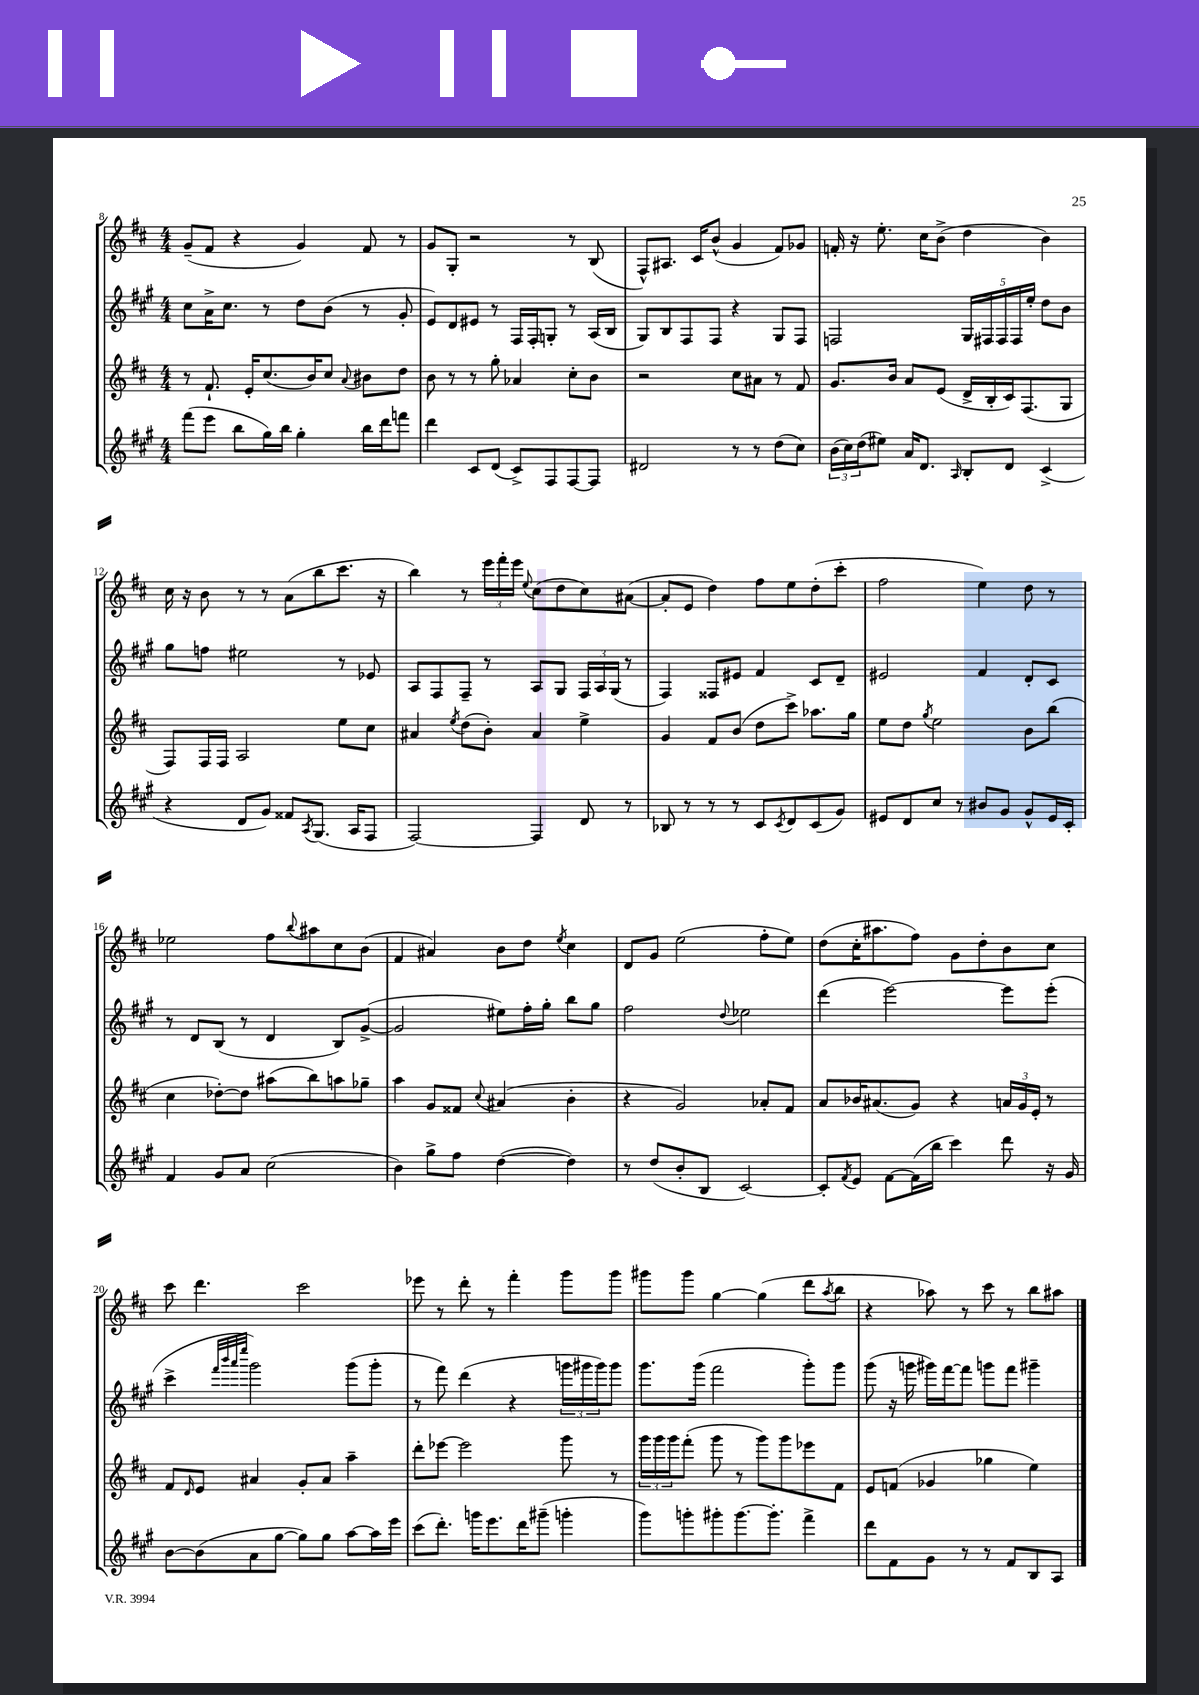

**kern	**kern	**kern	**kern
*staff4	*staff3	*staff2	*staff1
*clefG2	*clefG2	*clefG2	*clefG2
*k[f#c#g#]	*k[f#c#]	*k[f#c#g#]	*k[f#c#]
*M4/4	*M4/4	*M4/4	*M4/4
(8fff#	8r	8cc#	(8g~
8eee	8.f#`	16a^	8f#
.	.	8.cc#	.
8bb	.	.	4r
.	16e'	.	.
16gg#)	(8.cc#	8r	.
16bb	.	.	.
4gg#'	.	8dd	4g)
.	16b)	.	.
.	8cc#	(8b	.
.	8qqa	.	.
16bb	8b#	8r	8f#
16ddd	.	.	.
8fff	8dd	8g#'	8r
=	=	=	=
4ddd	8b	8e)	8g
.	8r	8d	8G'
8c#	8r	8e#	2r
(8d	8gg'	8r	.
8c#^)	4a-	16F#	.
.	.	16F#'	.
8F#	.	8G'	.
[8F#	8cc#'	8r	8r
8F#]	8b	(16A	(8B
.	.	16B	.
=	=	=	=
2d#	2r	8G#)	8F#^^)
.	.	8B	8.A#
.	.	8F#	.
.	.	.	16c#
.	.	8F#	(8b^^
8r	8cc#	4r	4g
8r	8a#	.	.
(8dd	8r	8G#	8f#)
8cc#)	8f#	8F#	8g-
=	=	=	=
(24b	8.g	2F	16f'
24cc#)	.	.	.
.	.	.	16r
(24dd	.	.	.
8ee#)	.	.	8.ee'
.	16b	.	.
16a	8a	.	.
8.d	.	.	16cc#
.	(8e	.	(8b^
16qqA	.	.	.
8B'	16d^	20G#	4dd
.	.	20F#	.
.	16B'	.	.
.	.	20F#	.
8d	16c#)	.	.
.	.	20F#	.
.	(8.F#	.	.
.	.	20ee'	.
(4c#^	.	8dd	4b)
.	8G	8b	.
=	=	=	=
4r	8F#)	8gg#	16cc#
.	.	.	16r
.	16F#	8ff	8b
.	16F#	.	.
8d	2A	2ee#	8r
8g#)	.	.	8r
8f##	.	.	(8a
8qA	.	.	.
(8.G#	.	.	8bb
.	8ee	8r	8.ccc#
16A	.	.	.
8F#	8cc#	8e-	.
.	.	.	16r
=	=	=	=
[2F#)	4a#	8A	4bb)
.	.	8F#	.
.	8qee	.	.
.	(8dd	8F#~	8r
.	8b')	8r	24eee
.	.	.	24fff#'
.	.	.	24eee
.	.	.	8qqee
4F#]	4a#	8A	(8cc#
.	.	8G#	8dd
8d	4ee^	24F#	8cc#)
.	.	24A	.
.	.	(24G#	.
8r	.	8r	([8a#
=	=	=	=
8B-	4g	4F#)	8a#']
8r	.	.	8e
8r	8f#	8F##	4dd)
8r	(8b	8e#	.
8c#	8dd	4f#	8ff#
8qc#	.	.	.
8d	8ccc#^)	.	8ee
(8c#	8.aa-	8c#	(8dd'
8g#)	.	8d~	8ccc#'
.	16gg	.	.
=	=	=	=
8e#	8ee	2e#	2ff#
8d	8dd	.	.
.	8qgg	.	.
8cc#	2ee	.	.
8r	.	.	.
8b#	.	4f#	4ee)
8g#	.	.	.
8g#^^	8b	8d'	8dd
16e#	(8bb	8c#	8r
16c#'	.	.	.
=	=	=	=
4f#	4cc#	8r	2ee-
.	.	8d	.
8g#	[8dd-')	(8B	.
8a	8dd-]	8r	.
(2cc#	(8aa#	4d	8ff#
.	.	.	8qqbb
.	8bb)	.	8aa#
.	8aa	8B)	8cc#
.	8gg-~	([8g#^	(8b
=	=	=	=
4b)	4aa	2g#]	4f#
8gg#^	8g	.	4a#)
8ff#	8f##	.	.
.	8qqcc#	.	.
([4dd	(4a#	8ee#)	8b
.	.	16ff#'	8dd
.	.	16gg#'	.
.	.	.	8qee
4dd])	4b'	8bb	4cc#
.	.	8gg#	.
=	=	=	=
8r	4r	2ff#	8d
(8dd	.	.	8g
8b'	2g)	.	(2ee
8B	.	.	.
.	.	8qqdd	.
[2c#)	.	2ee-	.
.	8a-'	.	8ff#'
.	8f#	.	8ee)
=	=	=	=
8c#']	8a	(4ddd	(8dd
8qf#	.	.	.
8e	16b-	.	16cc#'
.	(8.a#	.	8.aa#
[8f#	.	[2eee)	.
(16f#]	8g)	.	8ff#)
16bb	.	.	.
4ccc#)	4r	.	8g
.	.	.	8dd'
8ddd	24a	8eee]	8b
.	24g	.	.
.	24e'	.	.
16r	8r	(8eee'	8cc#
16g#	.	.	.
=	=	=	=
[8b	8f#	4ccc#^	8ccc#
.	16qqd	.	.
(8b]	8e	.	4.ddd
.	.	32qqfff#	.
.	.	32qqbbb	.
.	.	32qqaaa	.
.	.	32qqeeee	.
8a	4a#	2ggg#)	.
[8gg#	.	.	.
8gg#])	8g'	.	2ccc#
8gg#	8a#	.	.
[8aa	4aa~	(8ggg#	.
16aa]	.	8ggg#'	.
16eee	.	.	.
=	=	=	=
(8ccc#	8ddd'	8r	8eee-
8.ddd')	[8eee-	8fff#)	8r
.	2eee-]	(4ddd	8ddd'
16ggg	.	.	.
8.eee	.	.	8r
.	.	4r	4fff#'
16ddd	.	.	.
(8ggg#~	.	.	.
4ggg'	8ggg	24ggg	8ggg
.	.	24ggg#	.
.	.	24ggg#)	.
.	8r	8ggg#	8ggg
=	=	=	=
8ggg#)	24ggg	8.ggg#	8ggg#
.	24ggg	.	.
.	24ggg	.	.
8ggg'	(8fff#'	.	8ggg#
.	.	(16ggg#	.
8ggg#'	8ggg	2fff#	[4gg
[8.ggg#	8r	.	.
.	8ggg)	.	(4gg]
8.ggg#']	.	.	.
.	8ggg	.	.
4fff#^	8eee-	8ggg#')	8ddd
.	.	.	8qaa
.	8f#	8ggg#	8bb
=	=	=	=
8ddd	8e	(8ggg#	4r
8f#	(8f	16r	.
.	.	16ggg	.
8g#	4g-	16ggg#)	8aa-)
.	.	[16fff#	.
8r	.	8fff#]	8r
8r	4gg-	8ggg	8ccc#
8f#	.	8fff#	8r
8B	4ee)	4ggg#~	8bb
8A	.	.	8aa#
==	==	==	==
*-	*-	*-	*-
